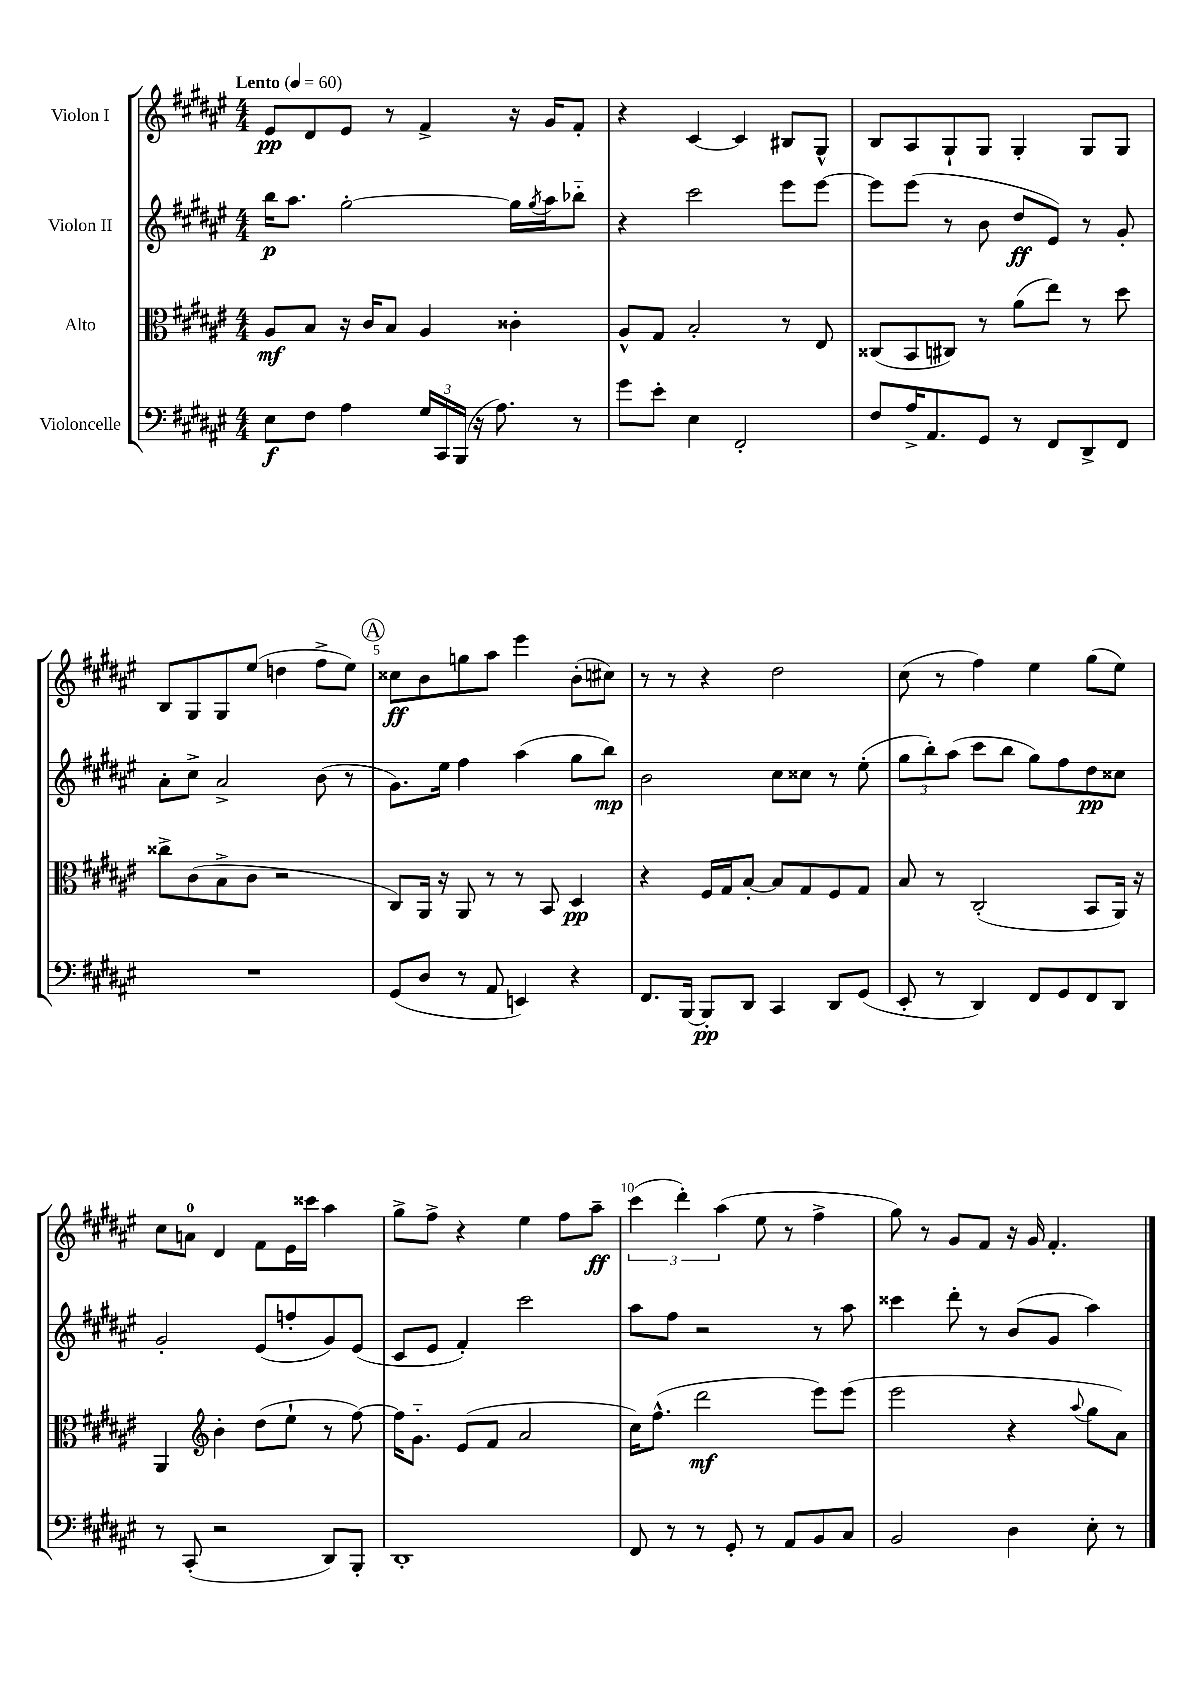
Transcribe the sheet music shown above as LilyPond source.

<<
\new StaffGroup <<
\new Staff = "s0" \with { instrumentName = "Violon I" } {
    \clef treble \key fis \major \numericTimeSignature \time 4/4 \tempo "Lento" 4 = 60
    eis'8\pp dis'8 eis'8 r8 fis'4-> r16 gis'16 fis'8-. |
    r4 cis'4~ cis'4 bis8 gis8-^ |
    b8 ais8 gis8-! gis8 gis4-. gis8 gis8 |
    b8 gis8 gis8 eis''8( d''4 fis''8-> eis''8) |
    \mark \markup { \circle "A" } cisis''8\ff b'8 g''8 ais''8 eis'''4 b'8-.( cis''8) |
    r8 r8 r4 dis''2 |
    cis''8( r8 fis''4) eis''4 gis''8( eis''8) |
    cis''8 a'8-0 dis'4 fis'8 eis'16 cisis'''16 ais''4 |
    gis''8-> fis''8-> r4 eis''4 fis''8 ais''8--\ff |
    \tuplet 3/2 { cis'''4( dis'''4-.) ais''4( } eis''8 r8 fis''4-> |
    gis''8) r8 gis'8 fis'8 r16 gis'16 fis'4.-. \bar "|." |
}
\new Staff = "s1" \with { instrumentName = "Violon II" } {
    \clef treble \key fis \major \numericTimeSignature \time 4/4
    b''16\p ais''8. gis''2~-. gis''16 \acciaccatura { gis''8 } ais''16 bes''8-_ |
    r4 cis'''2 eis'''8 eis'''8~ |
    eis'''8 eis'''8( r8 b'8 dis''8\ff eis'8) r8 gis'8-. |
    ais'8-. cis''8-> ais'2-> b'8( r8 |
    \mark \markup { \circle "A" } gis'8.) eis''16 fis''4 ais''4( gis''8 b''8\mp) |
    b'2 cis''8 cisis''8 r8 eis''8-.( |
    \tuplet 3/2 { gis''8 b''8-.) ais''8( } cis'''8 b''8 gis''8) fis''8 dis''8\pp cisis''8 |
    gis'2-. eis'8( f''8-. gis'8) eis'8( |
    cis'8 eis'8 fis'4-.) cis'''2 |
    ais''8 fis''8 r2 r8 ais''8 |
    cisis'''4 dis'''8-. r8 b'8( gis'8 ais''4) \bar "|." |
}
\new Staff = "s2" \with { instrumentName = "Alto" } {
    \clef alto \key fis \major \numericTimeSignature \time 4/4
    ais8\mf b8 r16 cis'16 b8 ais4 cisis'4-. |
    ais8-^ gis8 b2-. r8 eis8 |
    cisis8( b,8 cis8) r8 ais'8( eis''8) r8 dis''8 |
    cisis''8-> cis'8( b8-> cis'8 r2 |
    \mark \markup { \circle "A" } cis8) ais,16 r16 ais,8 r8 r8 b,8 dis4\pp |
    r4 fis16 gis16 b8~-. b8 gis8 fis8 gis8 |
    b8 r8 cis2-.( b,8 ais,16) r16 |
    ais,4 \clef treble b'4-. dis''8( eis''8-! r8 fis''8~) |
    fis''16 gis'8.-_ eis'8( fis'8 ais'2 |
    cis''16) fis''8.-^( dis'''2\mf eis'''8) eis'''8( |
    eis'''2 r4 \appoggiatura { ais''8 } gis''8 ais'8) \bar "|." |
}
\new Staff = "s3" \with { instrumentName = "Violoncelle" } {
    \clef bass \key fis \major \numericTimeSignature \time 4/4
    eis8\f fis8 ais4 \tuplet 3/2 { gis16 cis,16 b,,16( } r16 ais8.) r8 |
    gis'8 eis'8-. eis4 fis,2-. |
    fis8 ais16-> ais,8. gis,8 r8 fis,8 dis,8-> fis,8 |
    R1 |
    \mark \markup { \circle "A" } gis,8( dis8 r8 ais,8 e,4) r4 |
    fis,8. b,,16~ b,,8-.\pp dis,8 cis,4 dis,8 gis,8( |
    eis,8-. r8 dis,4) fis,8 gis,8 fis,8 dis,8 |
    r8 cis,8-.( r2 dis,8) b,,8-. |
    dis,1-. |
    fis,8 r8 r8 gis,8-. r8 ais,8 b,8 cis8 |
    b,2 dis4 eis8-. r8 \bar "|." |
}
>>
>>
\layout { \context { \Score \override BarNumber.break-visibility = ##(#f #t #t) barNumberVisibility = #(every-nth-bar-number-visible 5) } }
